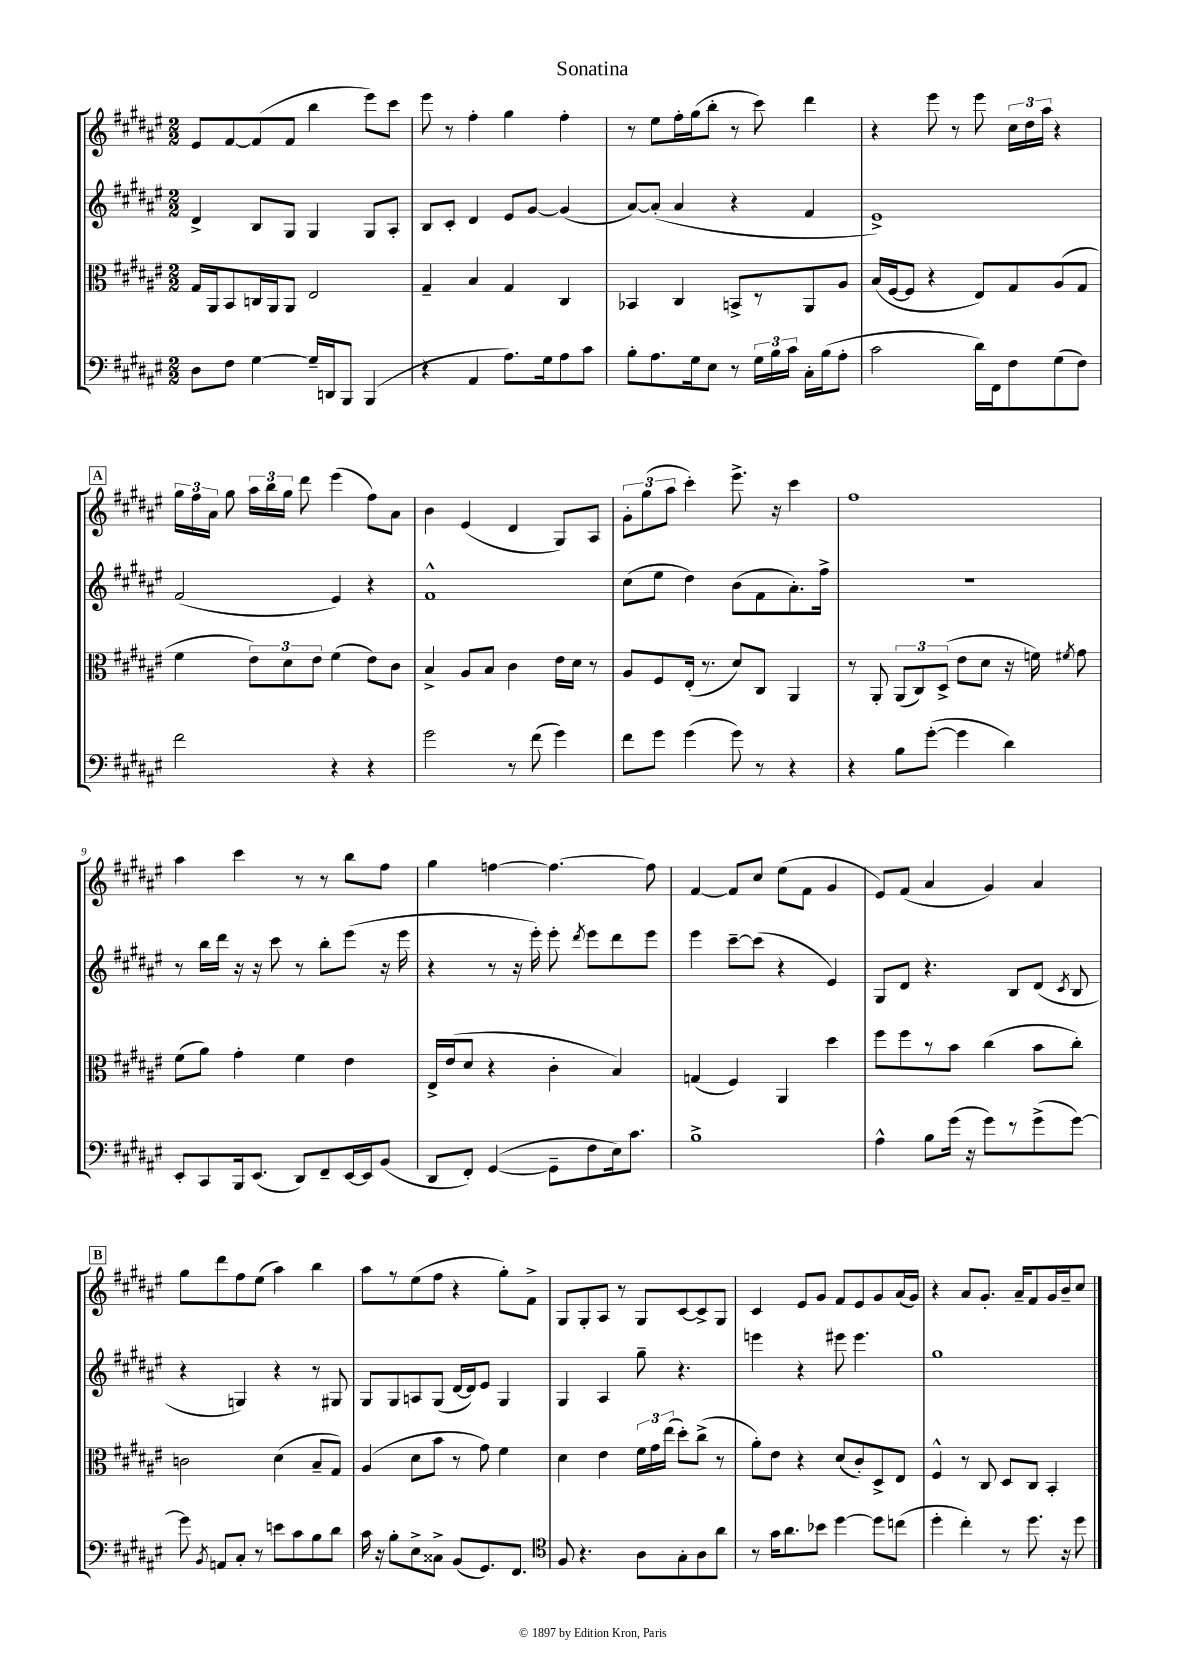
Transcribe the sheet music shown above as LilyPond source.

\header { title = "Sonatina" }
<<
\new StaffGroup <<
\new Staff = "s0" {
    \clef treble \key fis \major \numericTimeSignature \time 2/2
    \autoBeamOff eis'8[ fis'8~ fis'8( fis'8] b''4 eis'''8[) cis'''8] |
    eis'''8 r8 fis''4-. gis''4 fis''4-. |
    r8 eis''8[ fis''16-. gis''16( b''8]-. r8 cis'''8) dis'''4 |
    r4 eis'''8 r8 eis'''8 \tuplet 3/2 { cis''16[ dis''16 ais''16] } r4 |
    \mark \markup { \box "A" } \tuplet 3/2 { gis''16[ fis''16 ais'16] } gis''8 \tuplet 3/2 { ais''16[ b''16 gis''16] } dis'''8 eis'''4( fis''8[) ais'8] |
    b'4 eis'4( dis'4 gis8[) ais8] |
    \tuplet 3/2 { gis'8[-. gis''8( ais''8] } cis'''4-.) eis'''8.-> r16 cis'''4 |
    fis''1 |
    ais''4 cis'''4 r8 r8 b''8[ fis''8] |
    gis''4 f''4~ f''4.~ f''8 |
    fis'4~ fis'8[ cis''8] eis''8[( fis'8] gis'4 |
    eis'8[) fis'8]( ais'4 gis'4) ais'4 |
    \mark \markup { \box "B" } gis''8[ dis'''8 fis''8 eis''8]( ais''4) b''4 |
    ais''8[ r8 eis''8( fis''8] r4 gis''8[-.) fis'8]-> |
    gis8[ gis8-. ais8] r8 gis8[ cis'8~ cis'8-> gis8] |
    cis'4 eis'8[ gis'8] fis'8[ eis'8 gis'8 ais'16( gis'16]) |
    r4 ais'8[ gis'8.]-. ais'16[-- fis'8 gis'16 b'16-- cis''8] \bar "|." |
}
\new Staff = "s1" {
    \clef treble \key fis \major \numericTimeSignature \time 2/2
    \autoBeamOff dis'4-> b8[ gis8] gis4 gis8[ ais8]-. |
    b8[ cis'8]-. dis'4 eis'8[ gis'8]~ gis'4( |
    ais'8[~) ais'8]-.( ais'4 r4 fis'4 |
    eis'1->) |
    \mark \markup { \box "A" } fis'2( eis'4) r4 |
    fis'1-^ |
    cis''8[( eis''8] dis''4) b'8[( fis'8 ais'8.-.) fis''16]-> |
    R1 |
    r8 b''16[ dis'''16] r16 r16 cis'''8 r8 b''8[-. eis'''8]( r16 eis'''16 |
    r4 r8 r16 eis'''16-.) eis'''8-. \acciaccatura { dis'''8 } eis'''8[ dis'''8 eis'''8] |
    eis'''4 cis'''8[~-- cis'''8]( r4 eis'4) |
    gis8[ dis'8] r4. b8[ dis'8]( \acciaccatura { cis'8 } b8 |
    \mark \markup { \box "B" } r4 g4) r4 r8 gis8 |
    gis8[ gis8 a8 gis8]( dis'16[~ dis'16) eis'8] gis4 |
    gis4 ais4 gis''8-- r4. |
    e'''4 r4 eis'''8 eis'''4. |
    gis''1 \bar "|." |
}
\new Staff = "s2" {
    \clef alto \key fis \major \numericTimeSignature \time 2/2
    \autoBeamOff gis16[ ais,16 b,8 c16 ais,16 ais,8] eis2 |
    gis4-- b4 gis4 cis4 |
    bes,4 cis4 b,8[-> r8 ais,8 ais8] |
    b16[( fis16~ fis8] r4 eis8[) gis8 ais8( gis8] |
    \mark \markup { \box "A" } fis'4 \tuplet 3/2 { eis'8[) dis'8 eis'8] } fis'4( eis'8[) cis'8] |
    b4-> ais8[ b8] cis'4 eis'16[ dis'16] r8 |
    ais8[ fis8 eis16]-.( r8. dis'8[) cis8] ais,4 |
    r8 ais,8-. \tuplet 3/2 { ais,8[( cis8) dis8]->( } eis'8[ dis'8] r16 f'16) \acciaccatura { fis'8 } gis'8 |
    fis'8[( ais'8]) gis'4-. fis'4 eis'4 |
    eis16[-> eis'16( dis'8] r4 cis'4-. b4) |
    g4( fis4) ais,4 dis''4 |
    fis''8[ fis''8 r8 b'8] cis''4( b'8[ cis''8]-.) |
    \mark \markup { \box "B" } c'2 dis'4( b8[-- gis8]) |
    ais4( dis'8[ b'8] r8 gis'8) fis'4 |
    dis'4 eis'4 \tuplet 3/2 { fis'16[ gis'16 eis''16]( } dis''8[-.) cis''8]->( r8 |
    ais'8[-.) eis'8] r4 dis'8[( cis'8-.) dis8-> eis8] |
    fis4-^ r8 cis8 dis8[ cis8] b,4-. \bar "|." |
}
\new Staff = "s3" {
    \clef bass \key fis \major \numericTimeSignature \time 2/2
    \autoBeamOff dis8[ fis8] gis4~ gis16[-- d,16 b,,8] b,,4( |
    r4 ais,4 ais8.[) gis16 ais8 cis'8] |
    b8[-. ais8. gis16 eis8] r8 \tuplet 3/2 { gis16[ b16 cis'16] } cis16[-. b16( ais8]-. |
    cis'2 dis'16[) fis,16 fis8 gis8( fis8]) |
    \mark \markup { \box "A" } fis'2 r4 r4 |
    gis'2 r8 fis'8( gis'4) |
    fis'8[ gis'8] gis'4( gis'8) r8 r4 |
    r4 b8[ gis'8]~-.( gis'4 dis'4) |
    eis,8[-. cis,8 b,,16 eis,8.]( dis,8[) fis,8-- eis,16~ eis,16 b,8]( |
    dis,8[ fis,8]-.) gis,4~( gis,8[-- fis8 eis16) cis'8.] |
    b1-> |
    ais4-^ b8[ gis'16]( r16 gis'8[) r8 gis'8->( gis'8]~) |
    \mark \markup { \box "B" } gis'8 \acciaccatura { b,8 } a,8[ cis8]-. r8 e'8[ cis'8 b8 dis'8] |
    cis'16 r16 b8[-. eis8-> cisis8]-> b,8[( gis,8.) fis,8.] |
    \clef tenor fis8 r4. ais8[ gis8-. ais8 ais'8] |
    r8 gis'16[ ais'8. bes'8] dis''4~ dis''8[ c''8]( |
    dis''4-. cis''4-.) r8 dis''8. r16 dis''8 \bar "|." |
}
>>
>>
